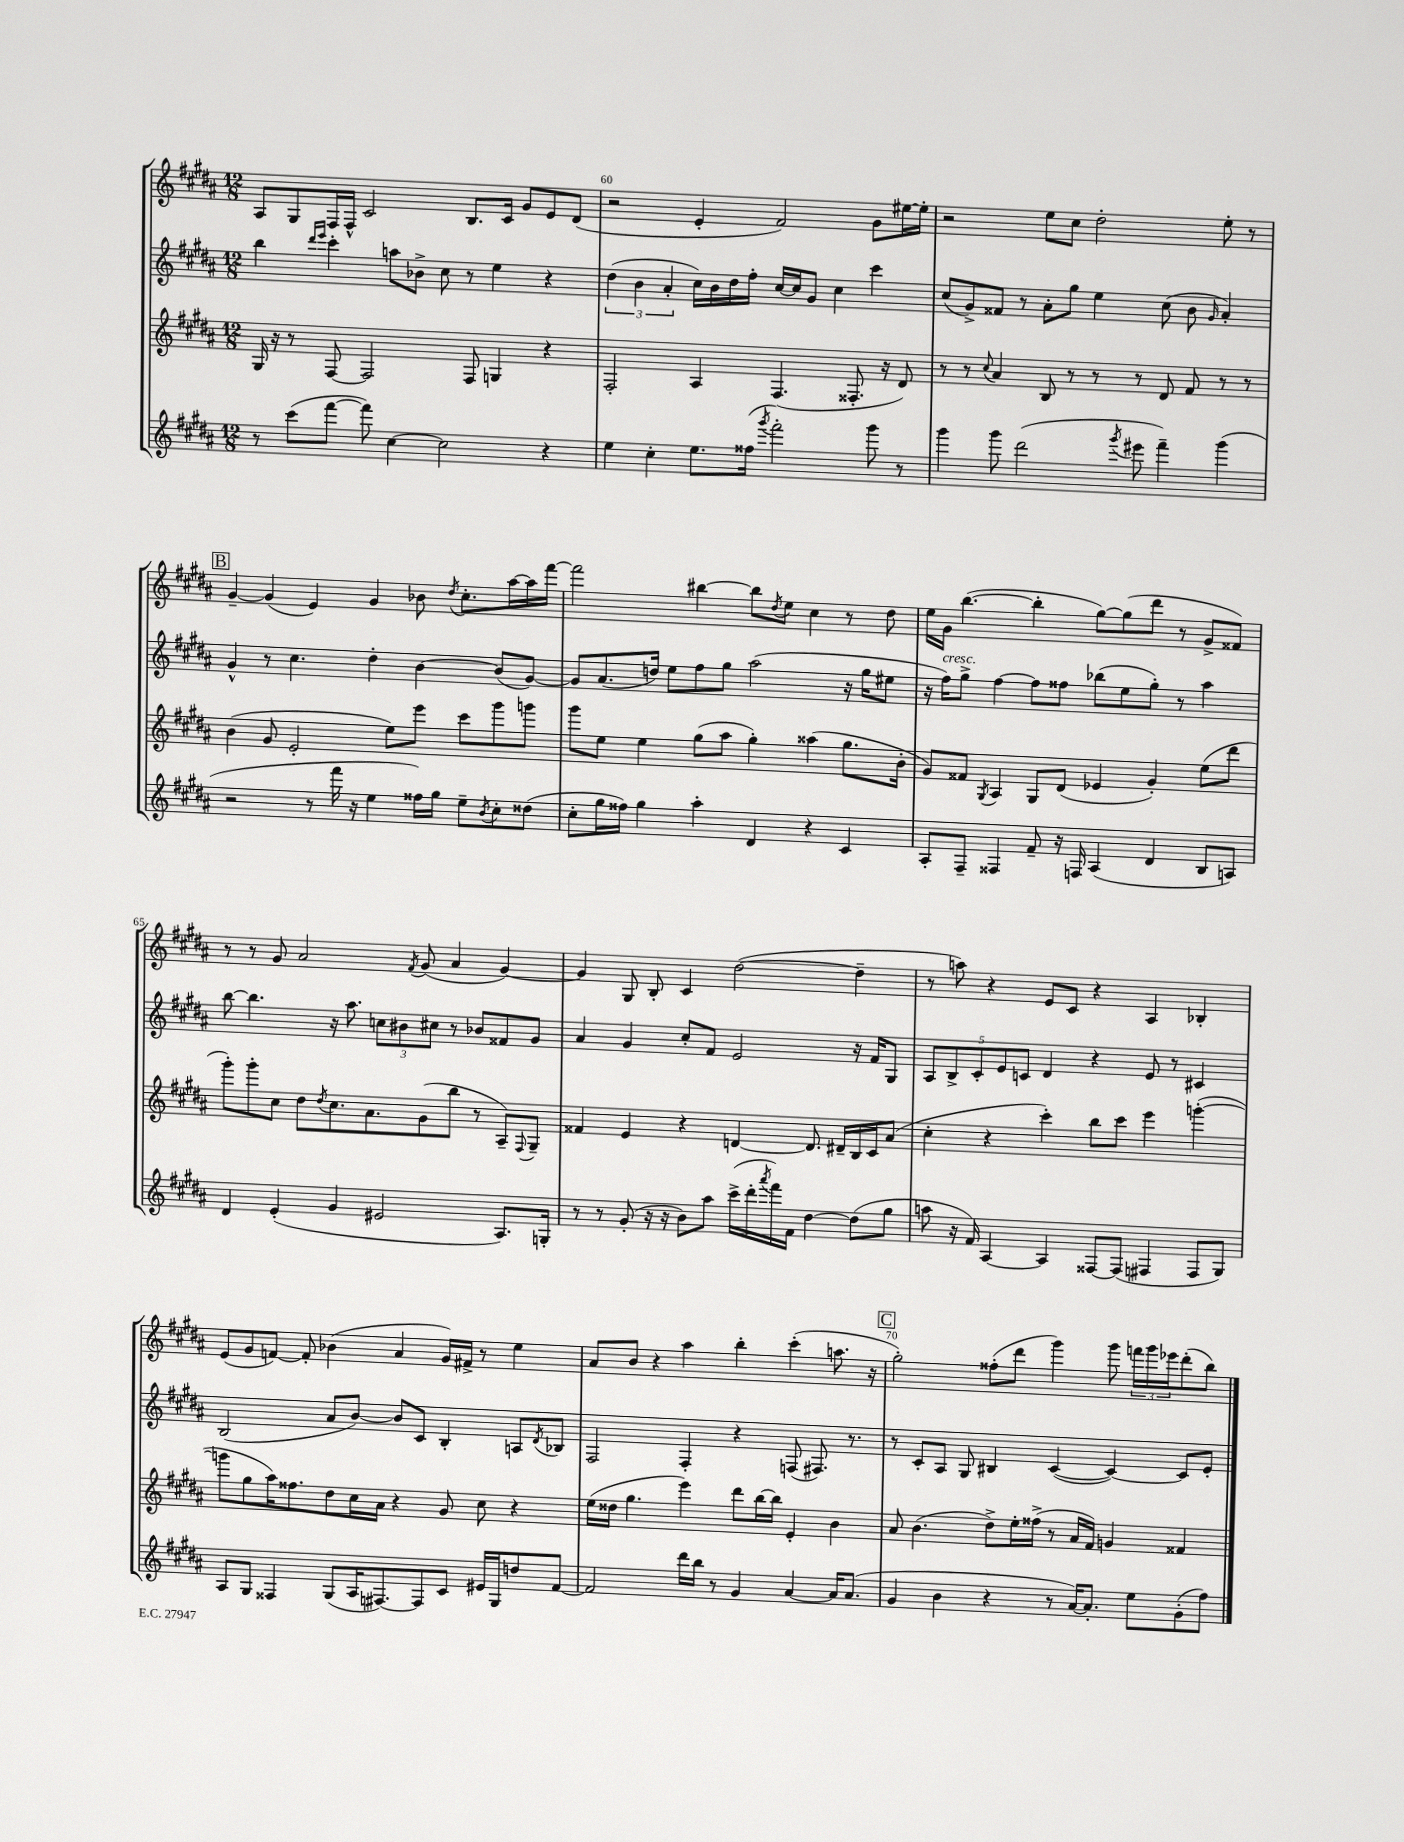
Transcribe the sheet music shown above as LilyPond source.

<<
\new StaffGroup <<
\new Staff = "s0" {
    \clef treble \key b \major \numericTimeSignature \time 12/8
    ais8 gis8 fis16 fis16-^ cis'2 b8. cis'16 gis'8 e'8 dis'8( |
    r2 e'4-. fis'2) gis'8 eis''16~ eis''16-. |
    r2 e''8 cis''8 dis''2-. e''8-. r8 |
    \mark \markup { \box "B" } gis'4~-- gis'4( e'4) gis'4 bes'8 \acciaccatura { dis''8 } cis''8.-. ais''16~ ais''16 fis'''16~ |
    fis'''2 bis''4~ bis''8 \acciaccatura { dis''8 } e''8 cis''4 r8 dis''8 |
    e''16 gis'16 b''4.~( b''4-. gis''8~) gis''8( dis'''8 r8 gis'8-> fisis'8) |
    r8 r8 gis'8 ais'2 \acciaccatura { fis'8 } gis'8( ais'4 gis'4~) |
    gis'4 gis8 b8-. cis'4 dis''2~( dis''4-- |
    r8 a''8) r4 e'8 cis'8 r4 ais4 bes4-. |
    e'8( gis'8 f'8~) f'8-. bes'4( ais'4 gis'16) fis'16-> r8 e''4 |
    ais'8 b'8 r4 ais''4 b''4-. cis'''4-.( a''8. r16 |
    \mark \markup { \box "C" } gis''2-.) fisis''8-.( dis'''8 gis'''4) gis'''8 \tuplet 3/2 { f'''16 gis'''16 ees'''16 } dis'''8-.( b''8) \bar "|." |
}
\new Staff = "s1" {
    \clef treble \key b \major \numericTimeSignature \time 12/8
    b''4 \grace { dis'''16 e'''16 } cis'''4-. a''8 bes'8-> cis''8 r8 e''4 r4 |
    \tuplet 3/2 { dis''4( b'4 ais'4-. } cis''16) b'16 dis''16 fis''16-. cis''16~ cis''16 gis'8 cis''4 cis'''4 |
    cis''8( gis'8->) fisis'8 r8 ais'8-. gis''8 e''4 cis''8( b'8 \grace { gis'16 } ais'4-.) |
    \mark \markup { \box "B" } gis'4-^ r8 cis''4. dis''4-. b'4~ b'8( gis'8~) |
    gis'8 ais'8.( d''16) e''8 fis''8 gis''8 ais''2( r16 gis''16 eis''8 |
    r16 fis''16^\markup { \italic "cresc." }) gis''8-> fis''4~ fis''8 fisis''8 bes''8( e''8 gis''8-.) r8 ais''4 |
    b''8~ b''4. r16 ais''8. \tuplet 3/2 { c''8 bis'8 cis''8 } r8 bes'8 fisis'8 gis'8 |
    ais'4 gis'4 cis''8-. fis'8 e'2 r16 fis'16 gis8 |
    \tuplet 5/4 { ais8 b8-> cis'8-. e'8 c'8 } dis'4 r4 e'8 r8 cis'4 |
    b2( ais'8 b'8~) b'8 cis'8 b4-. a8 \acciaccatura { dis'8 } bes8 |
    fis2 fis4-. r4 f8( fis8.) r8. |
    \mark \markup { \box "C" } r8 cis'8-. ais8 gis8 bis4 cis'4~( cis'4~) cis'8 e'8-. \bar "|." |
}
\new Staff = "s2" {
    \clef treble \key b \major \numericTimeSignature \time 12/8
    gis16 r16 r8 fis8~ fis2 fis8 g4 r4 |
    fis2-. ais4 fis4.( fisis8.-. r16 dis'8) |
    r8 r8 \appoggiatura { cis''8 } ais'4 b8 r8 r8 r8 dis'8 fis'8 r8 r8 |
    \mark \markup { \box "B" } b'4( gis'8 e'2-. e''8) e'''8 cis'''8 gis'''8 g'''8 |
    gis'''8 e''8 e''4 gis''8( ais''8 gis''4-.) aisis''4( gis''8. b'16-. |
    gis'8) fisis'8 \acciaccatura { gis8 } ais4 gis8 dis'8( ees'4 gis'4-.) e''8( dis'''8 |
    gis'''8-.) gis'''8-. cis''8 dis''8 \acciaccatura { dis''8 } cis''8. ais'8. gis'8( b''8 r8 ais8--) \appoggiatura { fis8 } gis8-- |
    fisis'4 e'4 r4 d'4~ d'8. dis'16-- b16 cis'16 ais'8( |
    cis''4-. r4 cis'''4-.) b''8 cis'''8 e'''4 g'''4~-.( |
    g'''8 gis''8 ais''16) fisis''8. dis''8 cis''16 ais'16 r4 gis'8 cis''8 r4 |
    e''16( disis''16 gis''4. e'''4) dis'''8 b''16~ b''16 e'4-. b'4 |
    \mark \markup { \box "C" } ais'8 b'4.( dis''8->) e''16-. fisis''16->( r8 ais'16 fis'16) g'4 fisis'4 \bar "|." |
}
\new Staff = "s3" {
    \clef treble \key b \major \numericTimeSignature \time 12/8
    r8 cis'''8( fis'''8~ fis'''8) cis''4~ cis''2 r4 |
    e''4 cis''4-. e''8. fisis''16( \acciaccatura { gis'''8 } fis'''2-.) gis'''8 r8 |
    gis'''4 gis'''8 dis'''2( \acciaccatura { gis'''8 } eis'''8 fis'''4--) gis'''4( |
    \mark \markup { \box "B" } r2 r8 fis'''16 r16 e''4 fisis''16) gis''16 e''8-- \acciaccatura { b'8 } cis''8-. disis''8( |
    cis''8-. gis''16 fisis''16) gis''4 ais''4-. dis'4 r4 cis'4 |
    ais8-. fis8-- fisis4 fis'8-- r16 f16 ais4( dis'4 b8 a8) |
    dis'4 e'4-.( gis'4 eis'2 ais8.) g16-. |
    r8 r8 gis'8-.( r16 r16 b'8) ais''8 cis'''16->( dis'''16-. \acciaccatura { ais'''8 } fis'''16) fis'16 dis''4~ dis''8( gis''8 |
    a''8 r16 fis'16) ais4~ ais4 fisis8~ fisis8( fis4 fis8 gis8) |
    ais8 gis8 fisis4 gis8( ais16 fis8.~) fis8 cis'8 eis'16 gis16 d''8 fis'8~ |
    fis'2 dis'''16 b''16 r8 gis'4 ais'4~ ais'16 ais'8.( |
    \mark \markup { \box "C" } gis'4 b'4 r4 r8 ais'16~) ais'8.-. e''8 gis'8-.( fis''8) \bar "|." |
}
>>
>>
\layout { \context { \Score currentBarNumber = #59 \override BarNumber.break-visibility = ##(#f #t #t) barNumberVisibility = #(every-nth-bar-number-visible 5) } }
